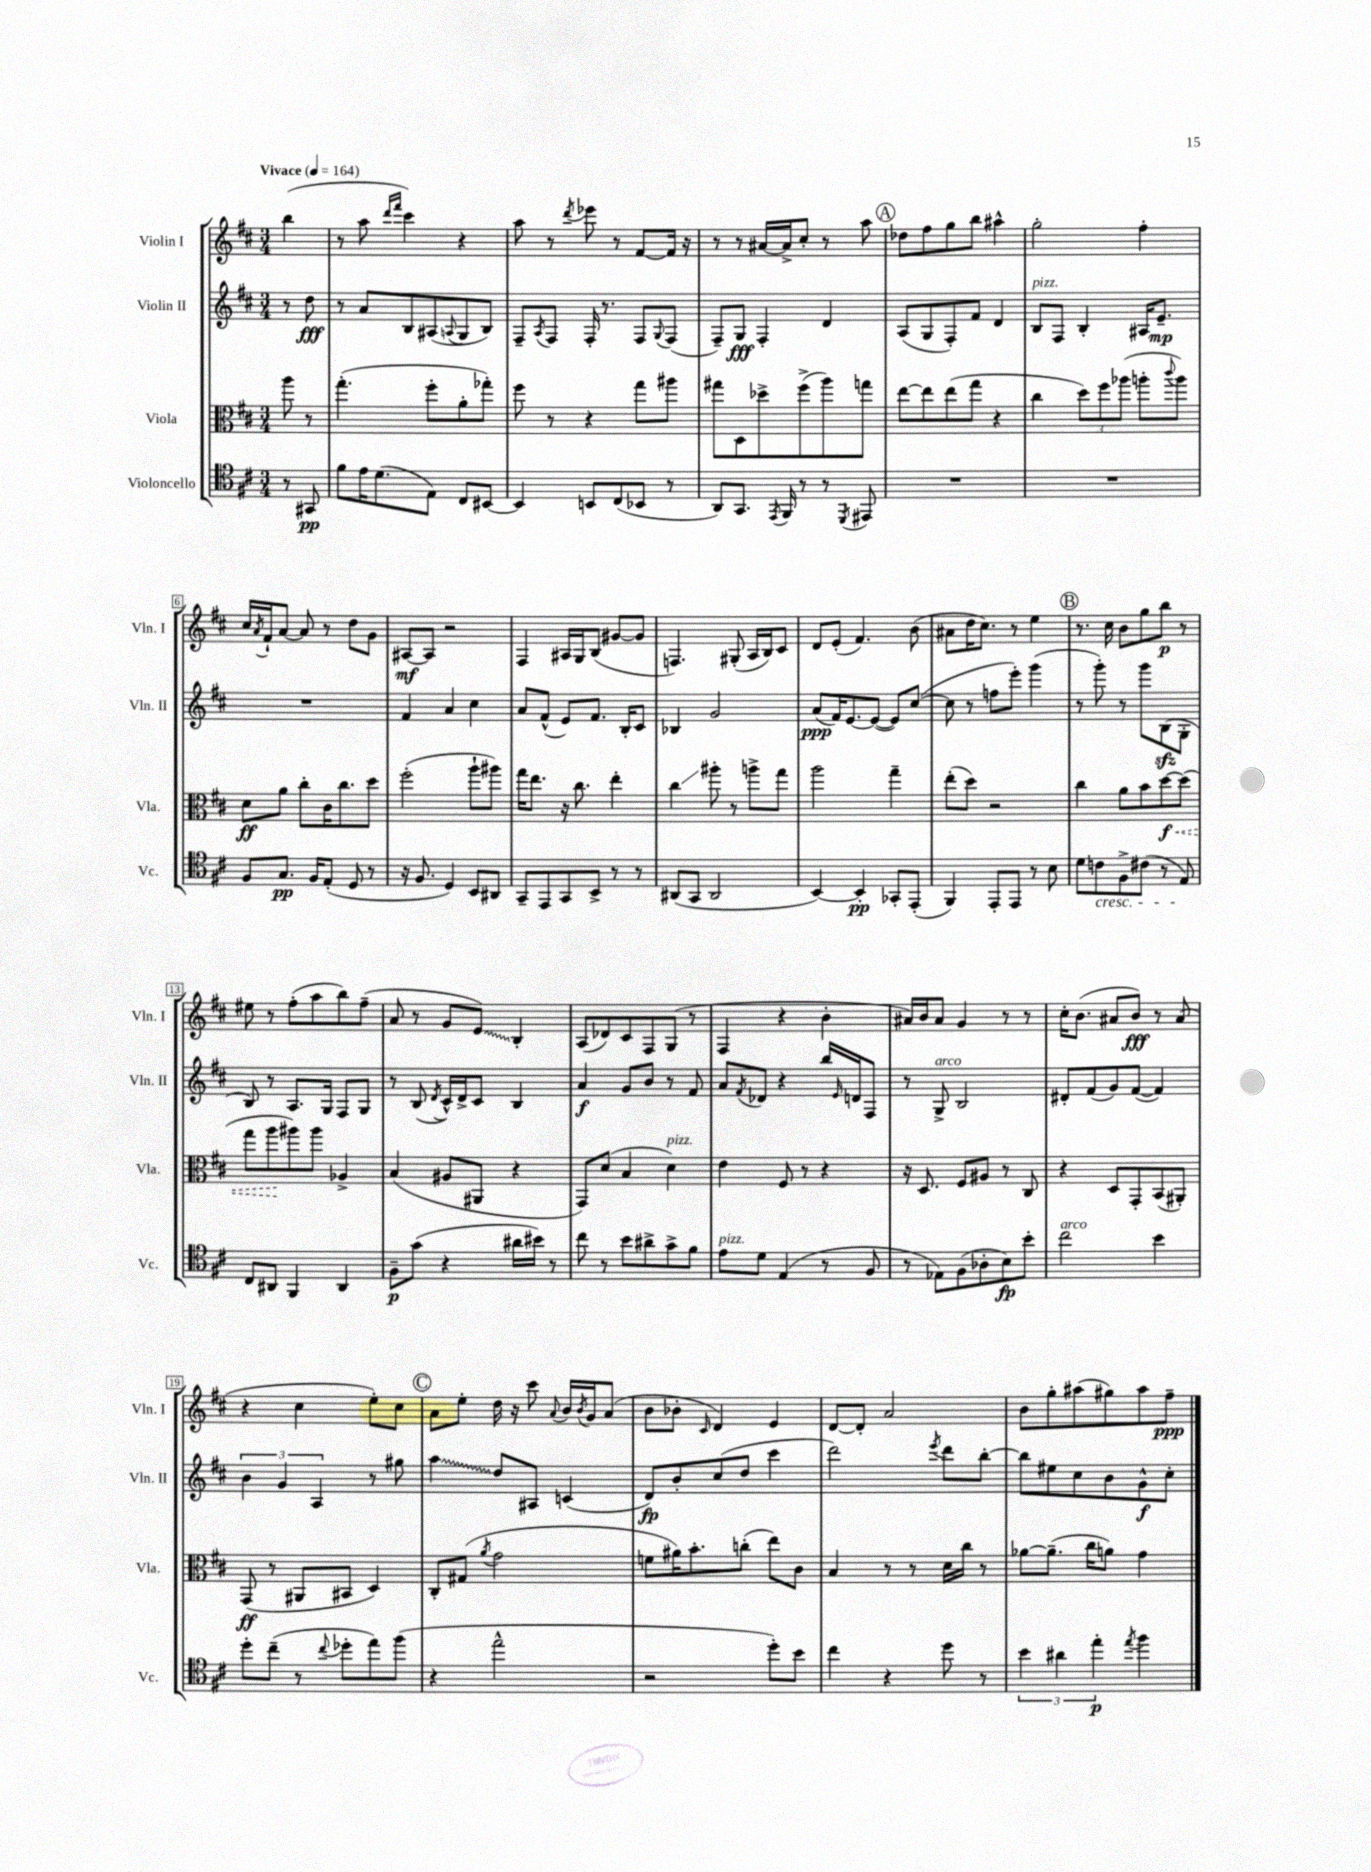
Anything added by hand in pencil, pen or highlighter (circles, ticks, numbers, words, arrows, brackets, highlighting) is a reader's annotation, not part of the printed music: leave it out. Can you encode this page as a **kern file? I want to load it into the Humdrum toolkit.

**kern	**kern	**kern	**kern
*staff4	*staff3	*staff2	*staff1
*clefC4	*clefC3	*clefG2	*clefG2
*k[f#c#]	*k[f#c#]	*k[f#c#]	*k[f#c#]
*M3/4	*M3/4	*M3/4	*M3/4
*MM164	*MM164	*MM164	*MM164
8r	8aa	8r	(4bb
8GG#	8r	8dd	.
=	=	=	=
8f#	(4.gg'	8r	8r
16e	.	8a	8aa
(8.d	.	.	.
.	.	.	16qqddd
.	.	.	16qqfff#
.	.	8B	4ccc#)
8E)	8ff#'	(8A#	.
.	.	8qqA	.
8C#	8a'	8G	4r
[8BB#	8gg-')	8B)	.
=	=	=	=
4BB#]	8ff#	8F#~	8aa
.	.	8qA	.
.	8r	8F#	8r
.	.	.	8qddd
8BB	4r	16F#'	8eee-
.	.	8.r	.
(8C#	.	.	8r
8BB-	8gg	8F#	[8f#
.	.	8qqG	.
8r	8aa#	(8F#	16f#]
.	.	.	16r
=	=	=	=
8AA)	8gg#	8F#~)	8r
8.GG	8D	8G	8r
.	8dd-^	4F#'	[16a#
8qEE	.	.	.
16FF#	.	.	16a#^]
8r	(8ff#^	.	8cc#'
8r	8aa)	4d	8r
8qDD	.	.	.
8EE#	8gg	.	8aa
=	=	=	=
2.r	[8ee	(8A	8dd-
.	8ee]	8G	8ff#
.	(8ee	8F#')	8gg
.	8gg	8f#	8bb
.	4r	4d	4aa#^^
=	=	=	=
2.r	4cc#	8B	2gg'
.	.	8F#	.
.	12dd)	4B'	.
.	12ff#	.	.
.	(12aa-	.	.
.	8aa'	16A#	4ff#'
.	.	8.e~	.
.	8qqccc#	.	.
.	8aa)	.	.
=	=	=	=
8F#	8d	2.r	16cc#
.	.	.	8qa
.	.	.	16f#`
8.G	8a	.	[8a
.	8cc#'	.	8a]
16F#	.	.	.
(8E'	16c#	.	8r
.	8.cc#	.	.
8D	.	.	8dd
8r	8dd	.	8g
=	=	=	=
16r	(2ff#'	4f#	[8A#
8.F#	.	.	.
.	.	.	8A#]
4D)	.	4a	2r
8BB	8aa`	4cc#	.
8AA#	8aa#)	.	.
=	=	=	=
8GG~	16gg	8a	4F#
.	8.ee	.	.
8EE	.	(8f#^^	.
8GG	16r	8e)	16A#
.	8.cc#	.	16G
8BB^	.	8.f#	(8B
8r	4ee'	.	[8g#
.	.	16B'	.
8r	.	8c#	8g#]
=	=	=	=
(8AA#	4cc#	4B-	4.F)
8GG	.	.	.
2AA#	8aa#'	2g	.
.	8r	.	(8G#'
.	8aa^	.	16A
.	.	.	16B)
.	8gg	.	8c#
=	=	=	=
[4BB)	2aa	(8a	8d
.	.	16f#)	(8e'
.	.	[8.e	.
4BB']	.	.	4.f#)
.	.	(8e_	.
8GG-'	4gg~	8e])	.
(8EE'	.	([8cc#	(8b
=	=	=	=
4FF#)	(8ee'	8cc#]	8a#
.	8dd)	8r	16dd
.	.	.	8.cc#)
8EE'	2r	8ff	.
8EE	.	8eee')	8r
8r	.	(4ggg	4ee
8B	.	.	.
=	=	=	=
8d	4cc#	8r	8.r
8c	.	8ggg')	.
.	.	.	16cc#
8F#^	8a	8r	8b
(8c#	8b	8ggg	8gg
8r	[8dd	(8B	8bb
8E)	(8dd]	8G'	8r
=	=	=	=
8C#	8gg	8B)	8ee#
8AA#	8aa	8r	8r
4FF#	8aa#)	8.A	(8ff#'
.	8aa#	.	8aa
.	.	16G	.
4AA#	4A-^	8F#	8bb)
.	.	8G	(8ff#~
=	=	=	=
8F#~	(4B	8r	8a
(8g	.	(8B	8r
.	.	8qd	.
4r	8A#	16c#^^)	8g
.	.	16d^	.
.	8AA#	8c#	8e)
16a#	4r	4B	4B'
16b#)	.	.	.
8r	.	.	.
=	=	=	=
8cc#	8GG)	4a	(8A
8r	(8d	.	8d-)
8b	4B	8g	8c#
8a#^	.	8b	8F#
8g^	4d)	8r	(8G
8f#	.	8f#	8r
=	=	=	=
8e	4e	8a	4F#
.	.	8qf#	.
8d	.	8d-	.
(4E	8F#	4r	4r
.	8r	.	.
8r	4r	16bb	4b'
.	.	16qqe	.
.	.	16d	.
8F#	.	8F#	.
=	=	=	=
8r	16r	8r	16a#)
.	8.D	.	16b
8E-)	.	8G^	8a#
(8F#	8F#	2B	4g
8A-'	8A#	.	.
8B)	8r	.	8r
8b'	8C#	.	8r
=	=	=	=
2cc#	4r	8d#'	16cc#'
.	.	.	(8.b
.	.	(8f#	.
.	8D	8g)	8a#
.	8GG'	([8f#	8b)
4b	(8BB	4f#])	8r
.	8AA#')	.	(8a#
=	=	=	=
8dd'	(8GG	6b	4r
(8cc#~	8r	.	.
.	.	6g	.
8r	8AA#	.	4cc#
.	.	6A	.
8qqcc#	.	.	.
8dd-'	8BB#	.	.
8ee)	4D)	8r	8ee')
(8ff#	.	8gg#	8cc#
=	=	=	=
4r	8C#'	4aa	8a
.	(8G#	.	8ee'
.	8qa	.	.
2ee^^	2g	8dd	16dd
.	.	.	16r
.	.	8A#	8ccc#
.	.	.	8qqa
.	.	(4c	16b
.	.	.	8qb
.	.	.	16g
.	.	.	(8a
=	=	=	=
2r	8f	8d)	8b
.	16a#)	8b'	8b-'
.	8.b'	.	.
.	.	.	16qqc#
.	.	(8cc#	4d)
.	(8cc'	8dd	.
8dd')	8ee)	4ccc#	4e
8b	8c#	.	.
=	=	=	=
4cc#	4B	2ddd)	[8d
.	.	.	8d']
4r	8r	.	2a
.	8r	.	.
.	.	8qeee	.
8dd	16d	8ddd	.
.	16cc#	.	.
8r	8r	[8bb'	.
=	=	=	=
6b	[8a-	8bb]	8b
.	(8.a-~]	8ee#	8gg'
6a#	.	.	.
.	.	8cc#	(8aa#
.	16cc#	.	.
6ee'	.	.	.
.	8a)	8b	8gg#)
8qee	.	.	.
4ff#	4g	8g^^	8aa#
.	.	8cc#'	8ff#~
==	==	==	==
*-	*-	*-	*-
